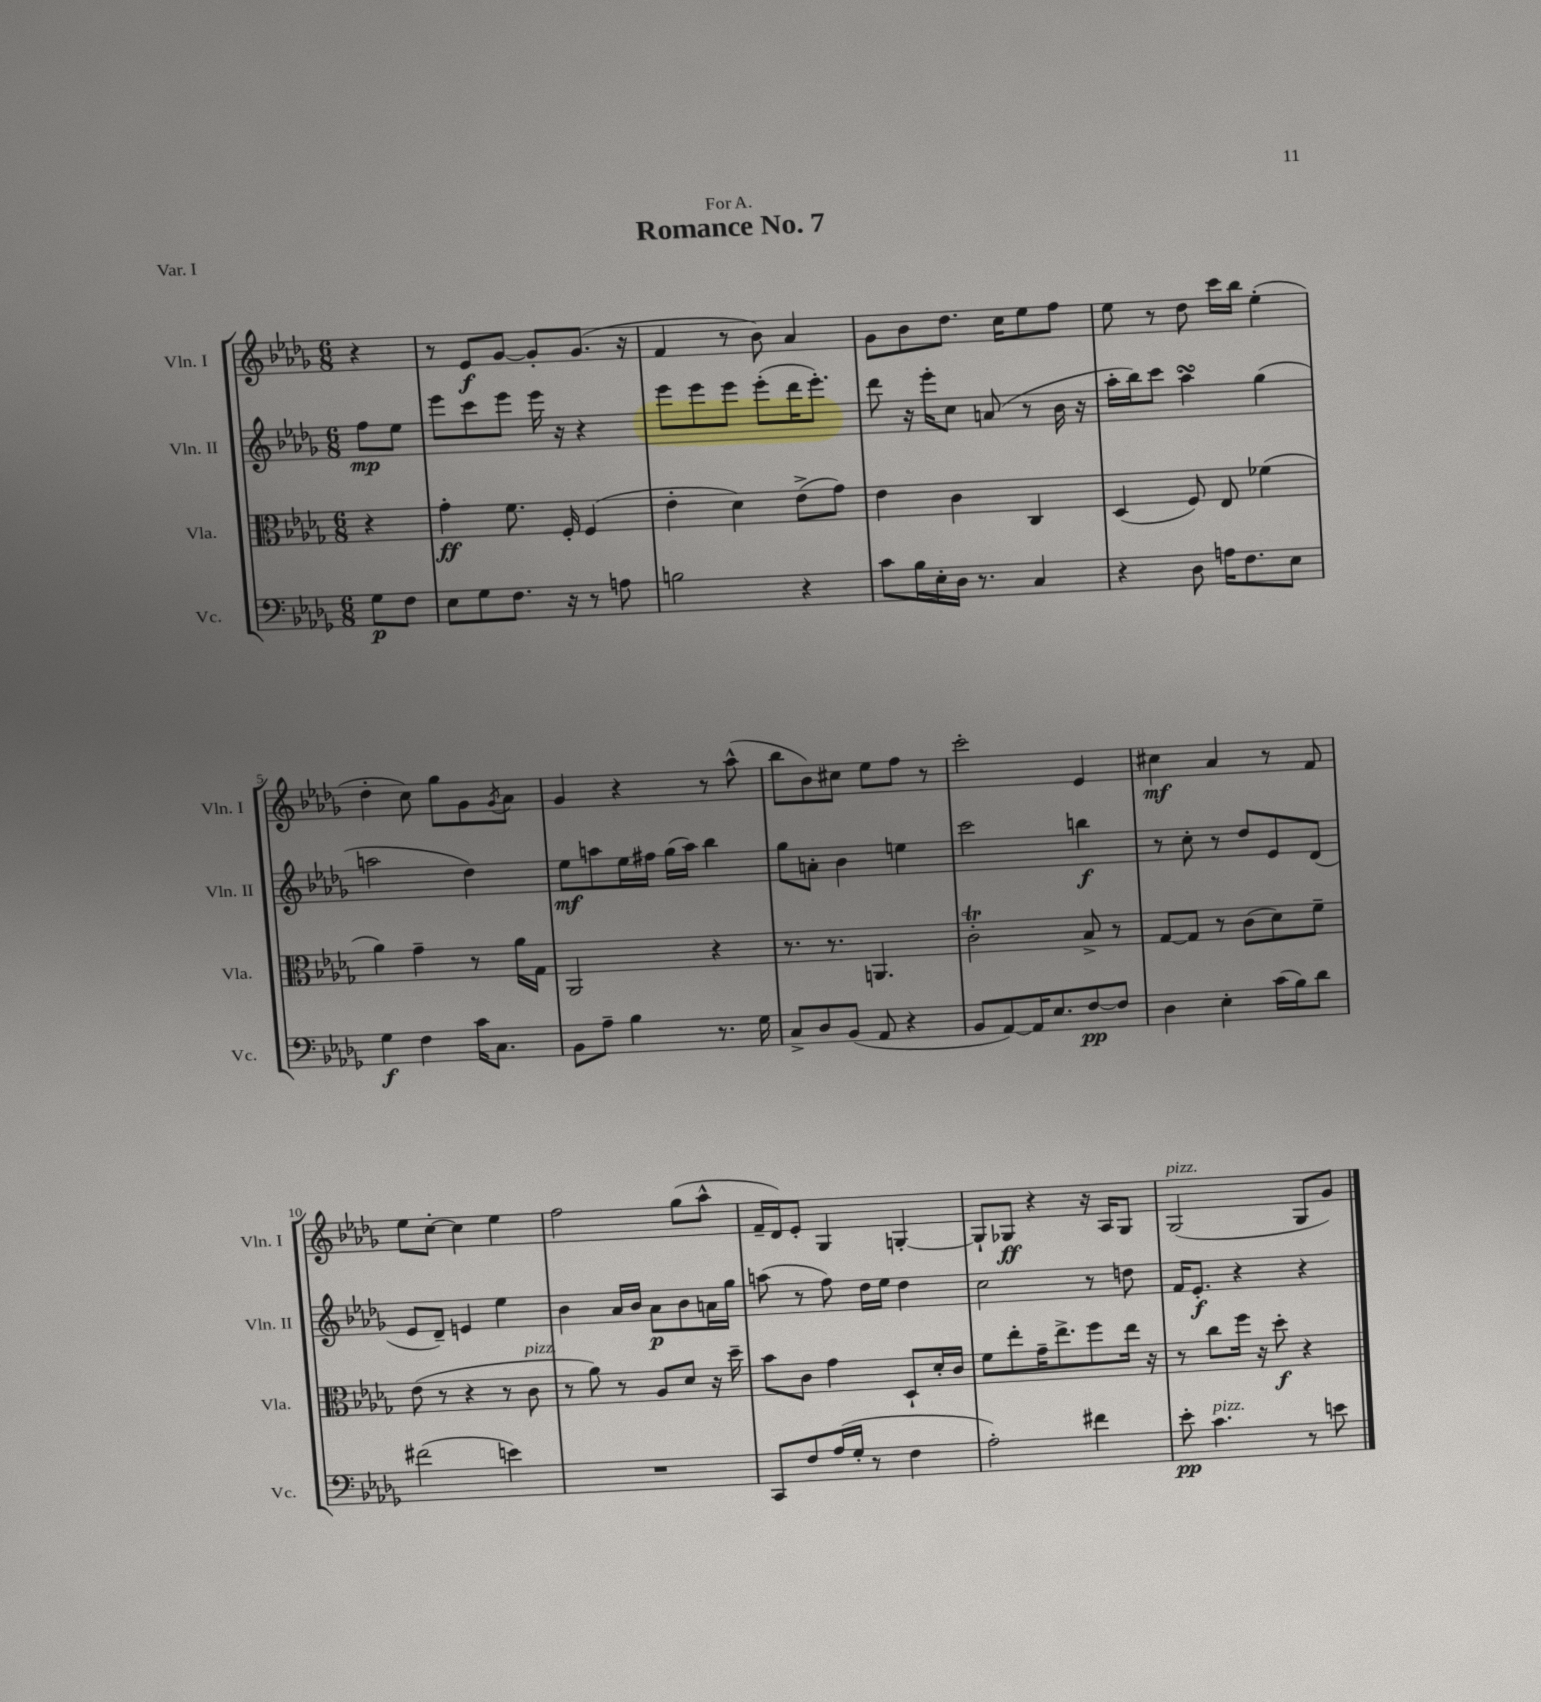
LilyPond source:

\header { title = "Romance No. 7" dedication = "For A." piece = "Var. I" }
<<
\new StaffGroup <<
\new Staff = "s0" \with { instrumentName = "Vln. I" shortInstrumentName = "Vln. I" } {
    \clef treble \key des \major \numericTimeSignature \time 6/8 \partial 4
    r4 |
    r8 ees'8\f ges'8~ ges'8-. ges'8.( r16 |
    f'4 r8 bes'8) aes'4 |
    ges'8 bes'8 des''8. c''16 ees''8 f''8 |
    ees''8 r8 des''8 c'''16 bes''16 ees''4-.( |
    des''4-. c''8) ges''8 ges'8 \acciaccatura { ges'8 } aes'8 |
    ges'4 r4 r8 aes''8-^( |
    bes''8 bes'8) cis''8 ees''8 f''8 r8 |
    c'''2-. ees'4 |
    cis''4\mf aes'4 r8 f'8 |
    ees''8 c''8~-. c''4 ees''4 |
    f''2 ges''8( aes''8-^ |
    f'16-- des'16) ees'8-. ges4 g4~-. |
    g8-! ges8\ff r4 r16 aes16 ges8 |
    ges2^\markup { \italic "pizz." }( ges8 ges'8) \bar "|." |
}
\new Staff = "s1" \with { instrumentName = "Vln. II" shortInstrumentName = "Vln. II" } {
    \clef treble \key des \major \numericTimeSignature \time 6/8 \partial 4
    f''8\mp ees''8 |
    ees'''8 c'''8 ees'''8 ees'''16 r16 r4 |
    ees'''8 ees'''8 ees'''8 ees'''8-.( des'''16 ees'''8.-.) |
    des'''8 r16 ees'''16-. c''8 a'8( r8 bes'16 r16 |
    aes''16-. bes''16) c'''8 aes''4\turn ges''4( |
    a''2 des''4) |
    ees''8\mf a''8 ees''16 fis''16 ges''16( a''16) bes''4 |
    ges''8 a'8-. bes'4 e''4 |
    c'''2 b''4\f |
    r8 c''8-. r8 des''8 ees'8 des'8( |
    ees'8 des'8--) e'4 ees''4 |
    bes'4 aes'16 bes'16 aes'8\p bes'8 a'16 ges''16 |
    a''8( r8 f''8) des''16 ees''16 des''4 |
    c''2 r8 d''8 |
    f'16 ees'8.-.\f r4 r4 \bar "|." |
}
\new Staff = "s2" \with { instrumentName = "Vla." shortInstrumentName = "Vla." } {
    \clef alto \key des \major \numericTimeSignature \time 6/8 \partial 4
    r4 |
    ges'4-.\ff f'8. f16-. f4( |
    ees'4-. des'4) ees'8->( ges'8) |
    ees'4 c'4 c4 |
    des4( f8) ees8 fes'4( |
    aes'4) ges'4-- r8 aes'16 ges16 |
    aes,2 r4 |
    r8. r8. a,4. |
    c'2-.\trill bes8-> r8 |
    ges8~ ges8 r8 c'8( des'8) f'8-- |
    ees'8( r8 r4 r8 c'8^\markup { \italic "pizz." } |
    r8 aes'8) r8 aes8 des'8 r16 des''16-- |
    bes'8 c'8 ges'4 des8-! des'16-. c'16 |
    f'8 ees''8-. ges'16-- ees''8.-> f''8 ees''16 r16 |
    r8 c''8 f''16 r16 des''8-.\f r4 \bar "|." |
}
\new Staff = "s3" \with { instrumentName = "Vc." shortInstrumentName = "Vc." } {
    \clef bass \key des \major \numericTimeSignature \time 6/8 \partial 4
    ges8\p f8 |
    ees8 ges8 f8. r16 r8 a8 |
    b2 r4 |
    c'8 bes16 ees16-. des16 r8. c4 |
    r4 des8 a16 f8. ees8 |
    ges4\f f4 c'16 c8. |
    bes,8 aes8-- bes4 r8. ges16 |
    c8-> des8 bes,8( aes,8 r4 |
    bes,8 aes,8~) aes,16 ees8. f8~\pp f8 |
    des4 ees4-. c'16( bes16) des'8 |
    fis'2( e'4) |
    R2. |
    c,8 f8 aes16( ges16-. r8 f4 |
    aes2-.) fis'4 |
    ees'8-.\pp c'4.^\markup { \italic "pizz." } r8 e'8 \bar "|." |
}
>>
>>
